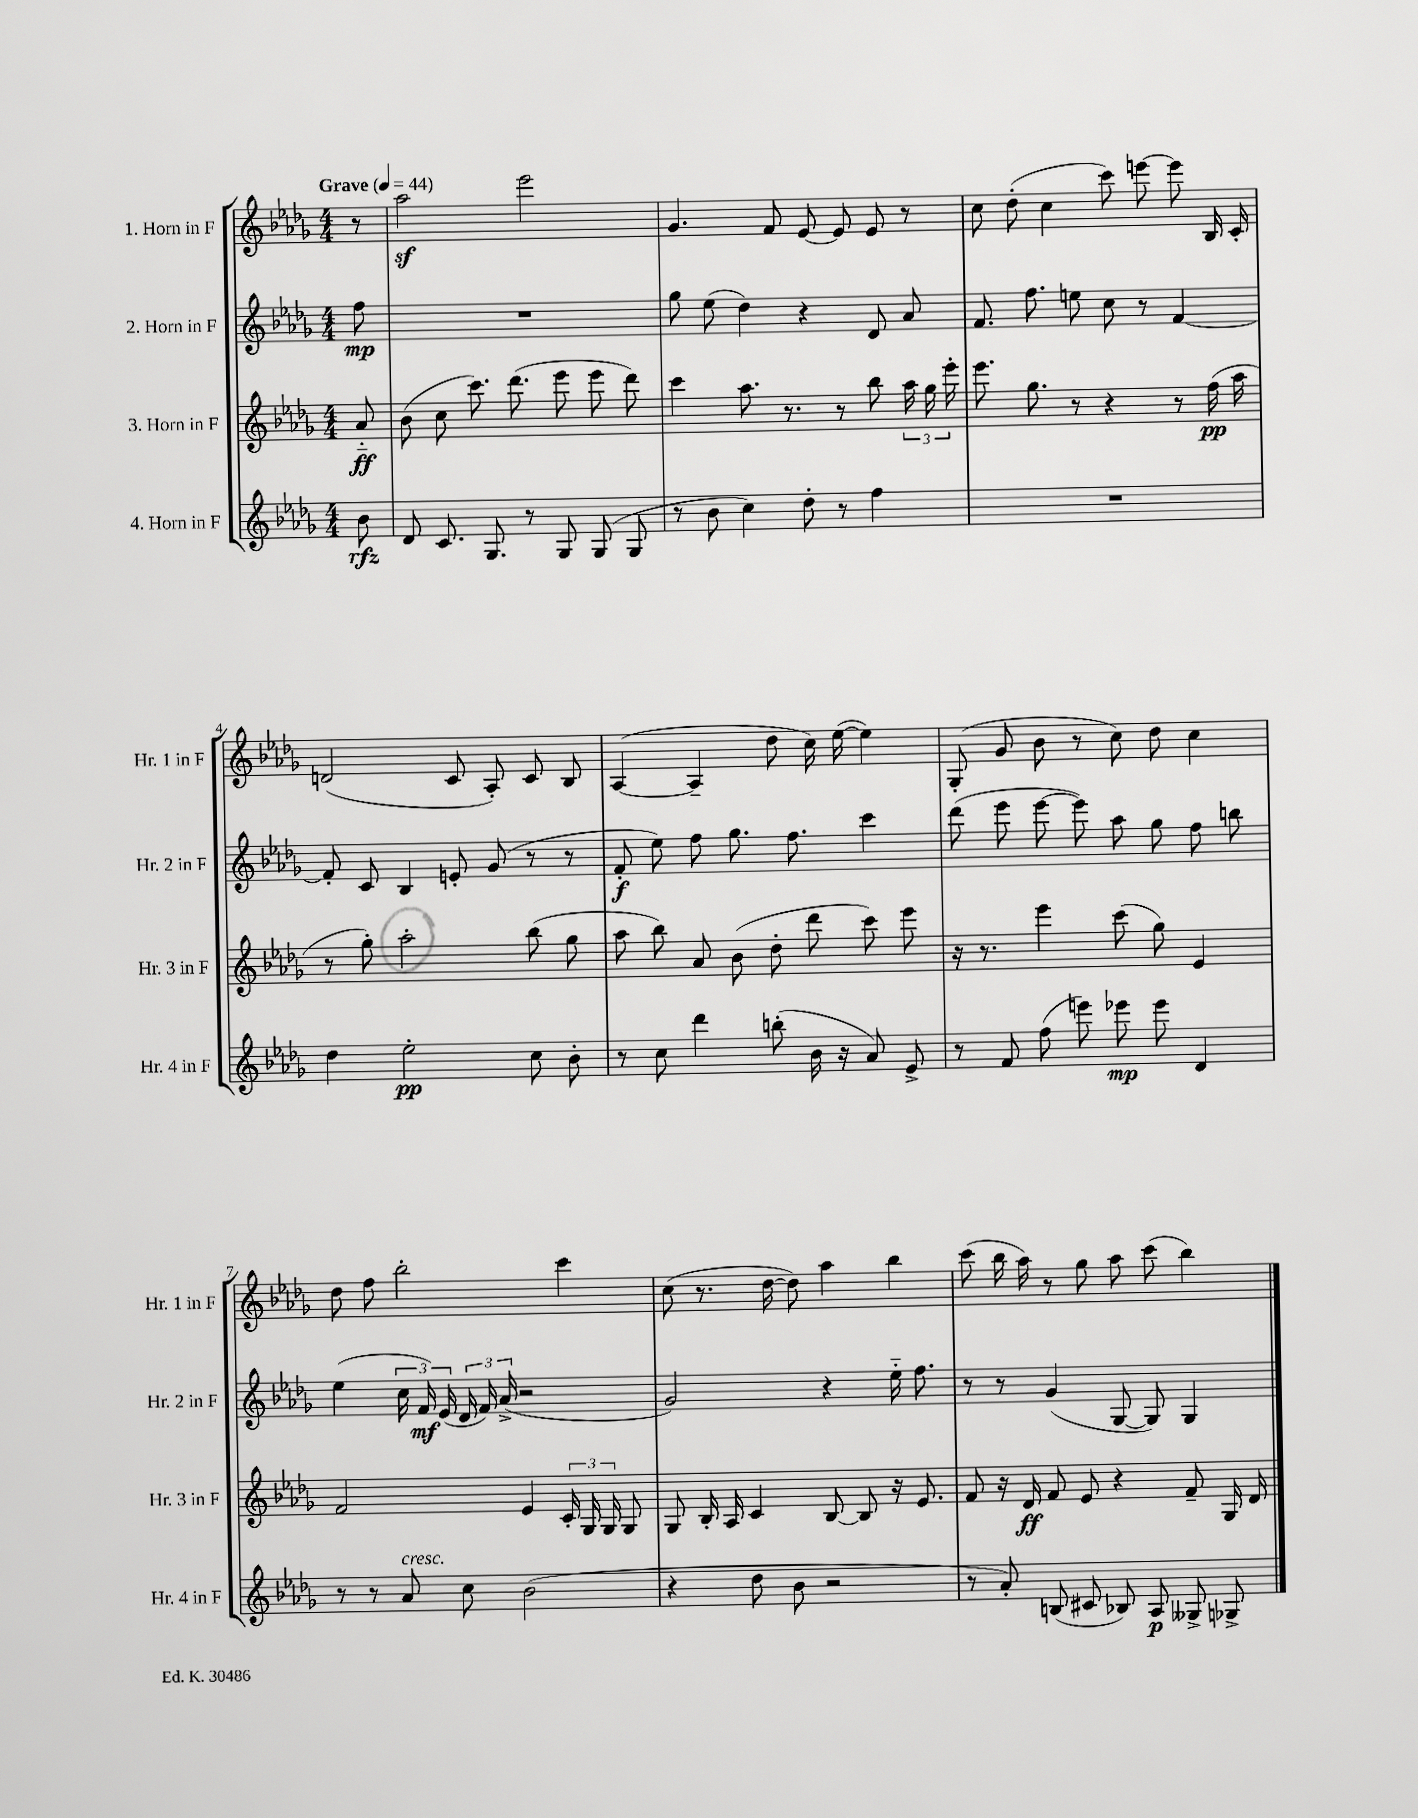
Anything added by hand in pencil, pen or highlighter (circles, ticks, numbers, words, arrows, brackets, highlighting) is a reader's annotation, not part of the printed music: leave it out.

**kern	**kern	**kern	**kern
*staff4	*staff3	*staff2	*staff1
*clefG2	*clefG2	*clefG2	*clefG2
*k[b-e-a-d-g-]	*k[b-e-a-d-g-]	*k[b-e-a-d-g-]	*k[b-e-a-d-g-]
*M4/4	*M4/4	*M4/4	*M4/4
*MM44	*MM44	*MM44	*MM44
8b-	8a-'~	8ff	8r
=	=	=	=
8d-	(8b-	1r	2aa-
8.c	8cc	.	.
.	8.ccc)	.	.
8.G-	.	.	.
.	(8.ddd-	.	.
8r	.	.	2eee-
8G-	8eee-	.	.
(8G-	8eee-	.	.
8G-	8ddd-)	.	.
=	=	=	=
8r	4ccc	8gg-	4.g-
8b-	.	(8ee-	.
4cc)	8.aa-	4dd-)	.
.	.	.	8f
.	8.r	.	.
8dd-'	.	4r	[8e-
8r	8r	.	8e-]
4ff	8bb-	8d-	8e-
.	24aa-	8a-	8r
.	24gg-	.	.
.	24eee-'	.	.
=	=	=	=
1r	8.eee-	8.f	8cc
.	.	.	(8dd-'
.	8.gg-	8.ff	.
.	.	.	4cc
.	8r	8ee	.
.	4r	8cc	8ccc)
.	.	8r	[8eee
.	8r	[4f	8eee]
.	(16ff	.	16B-
.	16aa-	.	16c'
=	=	=	=
4dd-	8r	8f']	(2d
.	8gg-')	8c	.
2ee-'	2aa-'	4B-	.
.	.	8e'	8c
.	.	(8g-	8A-')
8cc	(8bb-	8r	8c
8b-'	8gg-	8r	8B-
=	=	=	=
8r	8aa-	8f'	([4A-
8cc	8bb-)	8ee-)	.
4ddd-	8a-	8ff	4A-~]
.	(8b-	8.gg-	.
(8bb'	8dd-'	.	8dd-
.	.	8.ff	.
16b-	8ddd-	.	16cc)
16r	.	.	([16ee-
8a-)	8ccc)	4ccc	4ee-])
8e-^	8eee-	.	.
=	=	=	=
8r	16r	(8ddd-	(8G-'
.	8.r	.	.
8f	.	8eee-	8g-
(8ff	4eee-	[8eee-	8b-
8eee)	.	8eee-])	8r
8eee-	(8ccc	8aa-	8cc)
8eee-	8gg-)	8gg-	8dd-
4d-	4e-	8ff	4cc
.	.	8bb	.
=	=	=	=
8r	2f	(4ee-	8dd-
8r	.	.	8ff
8a-	.	24cc	2bb-'
.	.	24f)	.
.	.	(24e-	.
8cc	.	24d-	.
.	.	24f)	.
.	.	(24a-^	.
(2b-	4e-	2r	.
.	24c'	.	4ccc
.	24G-	.	.
.	24G-	.	.
.	8G-	.	.
=	=	=	=
4r	8G-	2g-)	(8cc
.	16B-'	.	8.r
.	16A-	.	.
8dd-	4c	.	.
.	.	.	[16dd-
8b-	.	.	8dd-])
2r	[8B-	4r	4aa-
.	8B-]	.	.
.	16r	16ee-'~	4bb-
.	8.e-	8.ff	.
=	=	=	=
8r	8f	8r	(8ccc
8a-')	16r	8r	16bb-
.	16d-	.	16aa-)
(8B	8f	(4g-	8r
8c#	8e-	.	8gg-
8B-)	4r	[8G-	8aa-
8A-	.	8G-])	(8ccc
8G--^	8f~	4G-	4bb-)
8G-^	16G-	.	.
.	16d-	.	.
==	==	==	==
*-	*-	*-	*-
